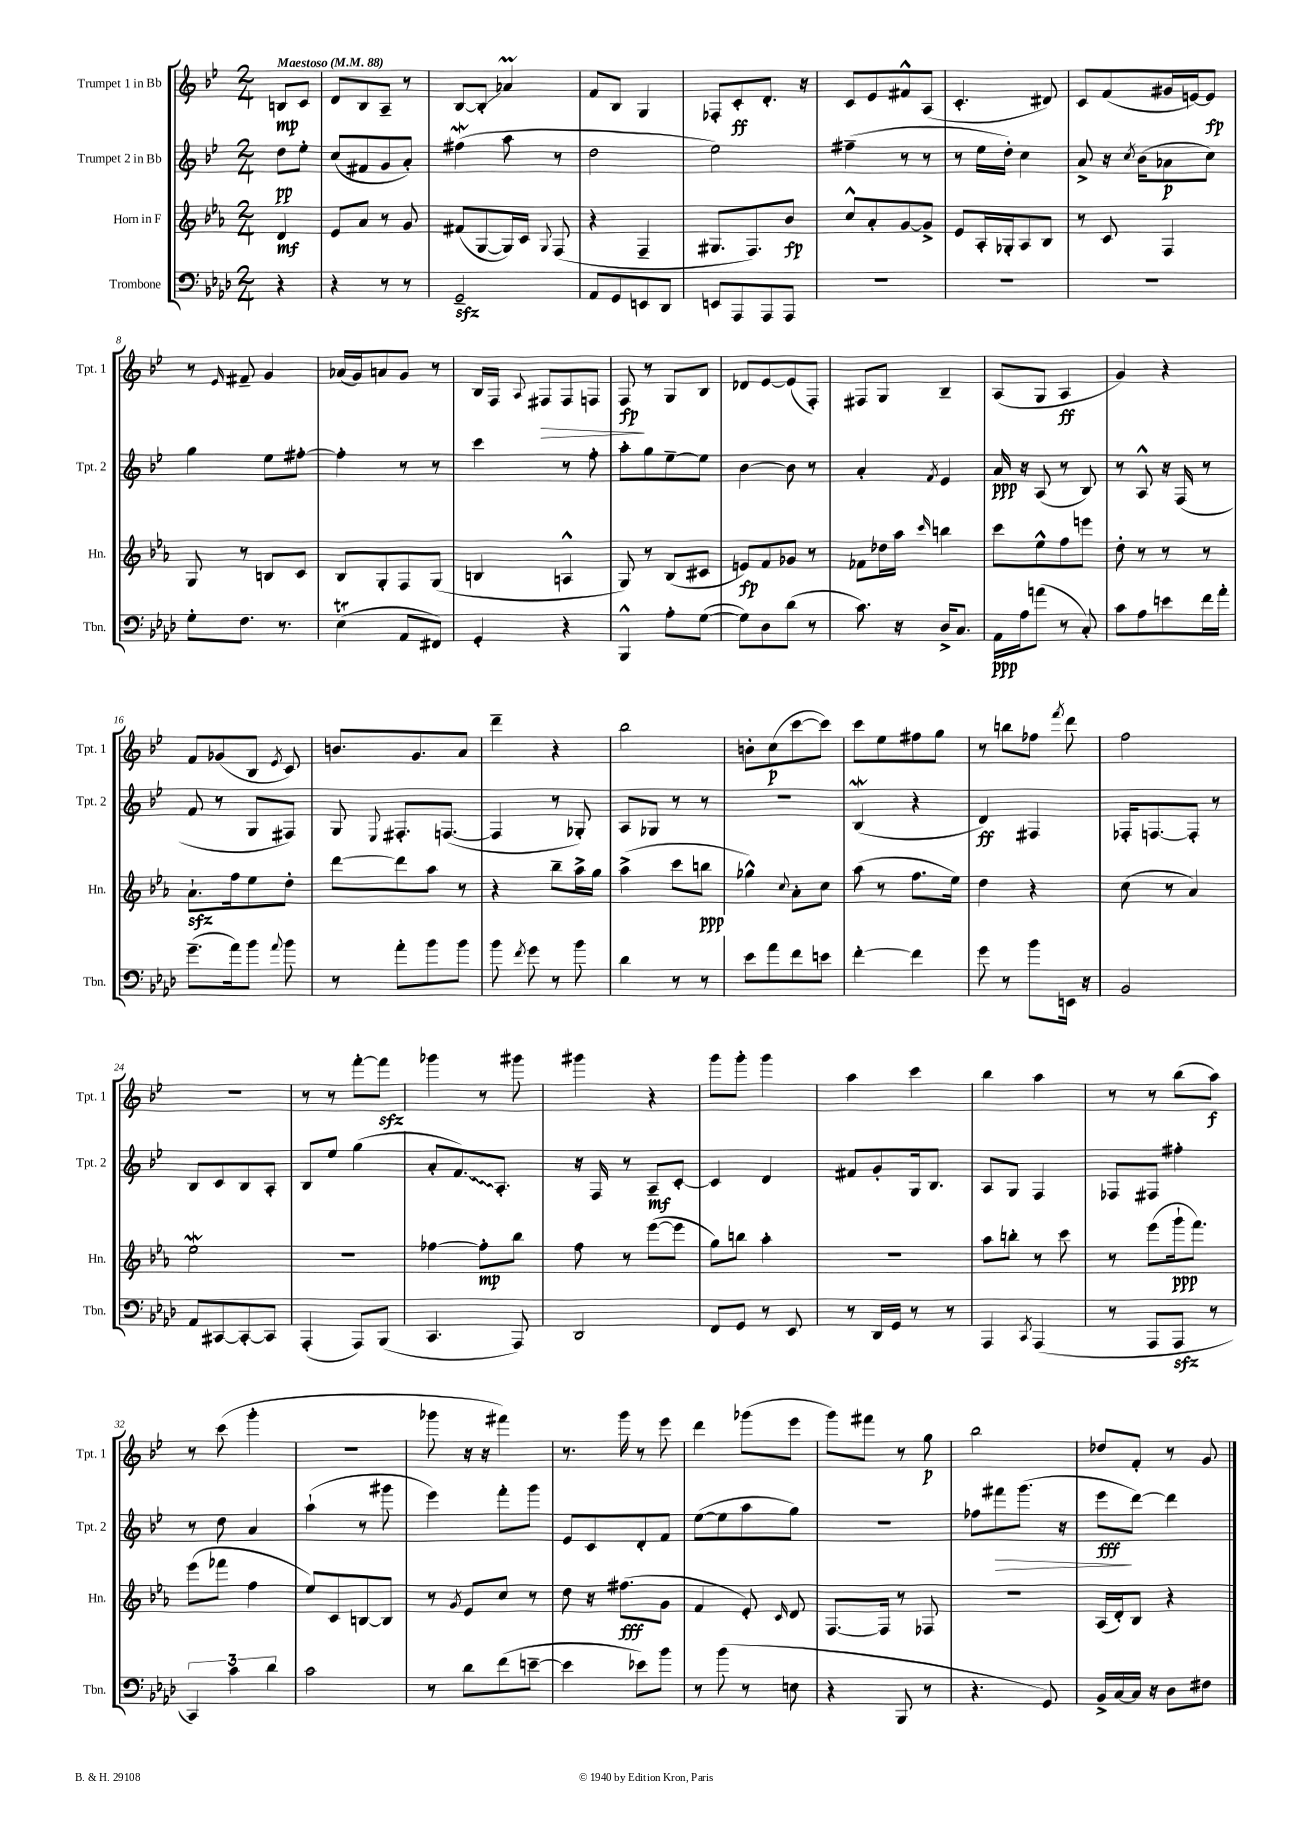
<<
\new StaffGroup <<
\new Staff = "s0" \with { instrumentName = "Trumpet 1 in Bb" shortInstrumentName = "Tpt. 1" } {
    \clef treble \key bes \major \numericTimeSignature \time 2/4 \partial 4 \tempo "Maestoso" 4 = 88
    \autoBeamOff b8[\mp c'8] |
    d'8[ bes8 a8]-- r8 |
    bes8[~ bes8]-.\glissando aes'4\prall |
    f'8[ bes8] g4 |
    fes8[-. c'8-.\ff d'8.]-. r16 |
    c'8[ ees'8 fis'8-^ a8]( |
    c'4.-. dis'8) |
    c'8[ f'8( gis'16 e'16~) e'8]\fp |
    r8 \grace { ees'16 } fis'8-- g'4 |
    aes'16[( g'16) a'8 g'8] r8 |
    bes16[ f16] \appoggiatura { a8 } fis8[\> fis8 f8] |
    f8\fp\! r8 g8[ bes8] |
    des'8[ ees'8~ ees'8( f8]-.) |
    fis8[ g8] bes4-- |
    a8[( g8] a4\ff |
    g'4) r4 |
    f'8[ ges'8( bes8] \acciaccatura { ees'8 } c'8) |
    b'8.[ g'8. a'8] |
    d'''4-- r4 |
    bes''2 |
    b'8[-. c''8\p( c'''8~ c'''8]) |
    c'''8[ ees''8 fis''8 g''8] |
    r8 b''8[ fes''8] \acciaccatura { f'''8 } d'''8 |
    f''2 |
    R2 |
    r8 r8 f'''8[~-. f'''8]\sfz |
    ges'''4 r8 gis'''8 |
    gis'''4 r4 |
    g'''8[ g'''8]-. g'''4 |
    a''4 c'''4 |
    bes''4 a''4 |
    r8 r8 bes''8[( a''8]\f) |
    r8 c'''8( g'''4-. |
    r2 |
    ges'''8 r16 r16 fis'''4) |
    r8. g'''16 r8 ees'''8 |
    d'''4 ges'''8[( ees'''8] |
    g'''8[) fis'''8] r8 g''8\p |
    bes''2 |
    des''8[ f'8]-. r8 g'8 \bar "|." |
}
\new Staff = "s1" \with { instrumentName = "Trumpet 2 in Bb" shortInstrumentName = "Tpt. 2" } {
    \clef treble \key bes \major \numericTimeSignature \time 2/4 \partial 4
    \autoBeamOff d''8[\pp ees''8]-. |
    c''8[( fis'8 g'8 a'8]-.) |
    fis''4\mordent( a''8 r8 |
    d''2 |
    ees''2) |
    fis''4--( r8 r8 |
    r8 ees''16[ d''16]-.) c''4 |
    a'8-> r16 \acciaccatura { c''8 } bes'16[( aes'8\p c''8]) |
    g''4 ees''8[ fis''8]~-. |
    fis''4-. r8 r8 |
    c'''4 r8 f''8-. |
    a''8[-. g''8 ees''8~-- ees''8] |
    bes'4~ bes'8 r8 |
    a'4-. \acciaccatura { f'8 } ees'4 |
    a'16\ppp r16 a8( r8 bes8) |
    r8 a8-^ r16 f16( r8 |
    f'8 r8 g8[ fis8]) |
    g8 \appoggiatura { ees8 } fis8.[-. f8.]~( |
    f4 r8 ges8-.) |
    a8[ ges8] r8 r8 |
    R2 |
    bes4\mordent( r4 |
    d'4\ff) fis4 |
    fes16[-. f8.~ f8]-. r8 |
    bes8[ c'8 bes8 a8]-. |
    bes8[ ees''8] g''4( |
    a'8[-. \once \override Glissando.style = #'zigzag f'8.\glissando) a8.]-. |
    r16 f16 r8 a8[--\mf c'8]~-. |
    c'4 d'4 |
    fis'8[ g'8-. g16 bes8.] |
    a8[ g8] f4 |
    fes8[ fis8] fis''4-. |
    r8 d''8 a'4 |
    a''4-!( r8 gis'''8 |
    ees'''4) f'''8[-. g'''8] |
    ees'8[ c'8 d'8-. f'8] |
    ees''8[~( ees''8 a''8 g''8]) |
    r2 |
    fes''8[ fis'''8\> g'''8.]( r16 |
    ees'''8[\fff\! d'''8]~) d'''4 \bar "|." |
}
\new Staff = "s2" \with { instrumentName = "Horn in F" shortInstrumentName = "Hn." } {
    \clef treble \key ees \major \numericTimeSignature \time 2/4 \partial 4
    \autoBeamOff d'4\mf |
    ees'8[ aes'8] r8 g'8 |
    fis'8[( g8~ g16) c'16] \appoggiatura { g8 } f8( |
    r4 f4-- |
    gis8.[ f8.) bes'8]\fp |
    c''8[-^ aes'8-. g'8~ g'8]-> |
    ees'8[ aes16-. ges16-. aes8 bes8] |
    r8 c'8 f4 |
    g8 r8 b8[ c'8] |
    bes8[ g8-. f8 g8]( |
    b4 a4-^ |
    g8) r8 bes8[( cis'8] |
    e'8[\fp) f'8 ges'8] r8 |
    fes'8[ des''16 aes''16] \grace { c'''16 } b''4 |
    c'''8[ ees''8-^ f''8 e'''8] |
    d''8-. r8 r8 r8 |
    aes'8.[-!\sfz f''16 ees''8 d''8]-. |
    d'''8[~ d'''8 aes''8] r8 |
    r4 bes''8[-- aes''16-> g''16] |
    aes''4->( c'''8[ b''8]\ppp |
    ges''4-^) \appoggiatura { c''8 } aes'8[-. c''8] |
    aes''8( r8 f''8.[ ees''16]) |
    d''4 r4 |
    c''8( r8 aes'4) |
    ees''2\mordent |
    r2 |
    fes''4~ fes''8[-.\mp bes''8] |
    f''8 r8 ees'''8[~( ees'''8] |
    g''8[) b''8] aes''4-. |
    R2 |
    aes''8[ b''8]-. r8 c'''8 |
    r8 ees'''8[( g'''16-!\ppp f'''8.]) |
    ees'''8[( fes'''8] f''4 |
    ees''8[) c'8 b8~ b8] |
    r8 \acciaccatura { g'8 } ees'8[ c''8] r8 |
    d''8 r16 fis''8.[\fff( g'8] |
    f'4 ees'8-.) \grace { c'16 } d'8 |
    f8.[~ f16] r8 fes8 |
    r2 |
    aes16[( d'16-.) bes8] r4 \bar "|." |
}
\new Staff = "s3" \with { instrumentName = "Trombone" shortInstrumentName = "Tbn." } {
    \clef bass \key aes \major \numericTimeSignature \time 2/4 \partial 4
    \autoBeamOff r4 |
    r4 r8 r8 |
    g,2--\sfz |
    aes,8[ g,8 e,8 des,8] |
    e,8[ aes,,8 aes,,8 aes,,8] |
    R2 |
    R2 |
    R2 |
    g8[-. f8.] r8. |
    ees4\trill( aes,8[ fis,8]) |
    g,4-. r4 |
    bes,,4-^ aes8[-. g8]~( |
    g8[) des8 des'8]( r8 |
    c'8.) r16 des16[-> c8.] |
    aes,16[\ppp aes16 a'8]( r8 c8-.) |
    c'8[ aes8 e'8 f'16 aes'16]-. |
    g'8.[--( aes'16) bes'8] \appoggiatura { aes'8 } bes'8 |
    r8 aes'8[-. bes'8 bes'8] |
    bes'8 \acciaccatura { f'8 } g'8 r8 bes'8 |
    des'4 r8 r8 |
    ees'8[ aes'8 f'8 e'8] |
    f'4~-. f'4 |
    g'8 r8 bes'8[ e,16] r16 |
    bes,2 |
    aes,8[ cis,8~ cis,8~-. cis,8] |
    aes,,4-.( aes,,8[) bes,,8]( |
    c,4. aes,,8) |
    des,2 |
    f,8[ g,8] r8 ees,8 |
    r8 des,16[ g,16] r8 r8 |
    aes,,4 \acciaccatura { c,8 } aes,,4( |
    r8 aes,,8[ aes,,8]\sfz r8 |
    \tuplet 3/2 { c,4) c'4 des'4 } |
    c'2 |
    r8 des'8[ f'8( e'8]~-- |
    e'4 ees'8[) bes'8] |
    r8 bes'8( r8 e8 |
    r4 bes,,8 r8 |
    r4. g,8) |
    bes,16[-> c16~ c16] r16 des8[ fis8] \bar "|." |
}
>>
>>
